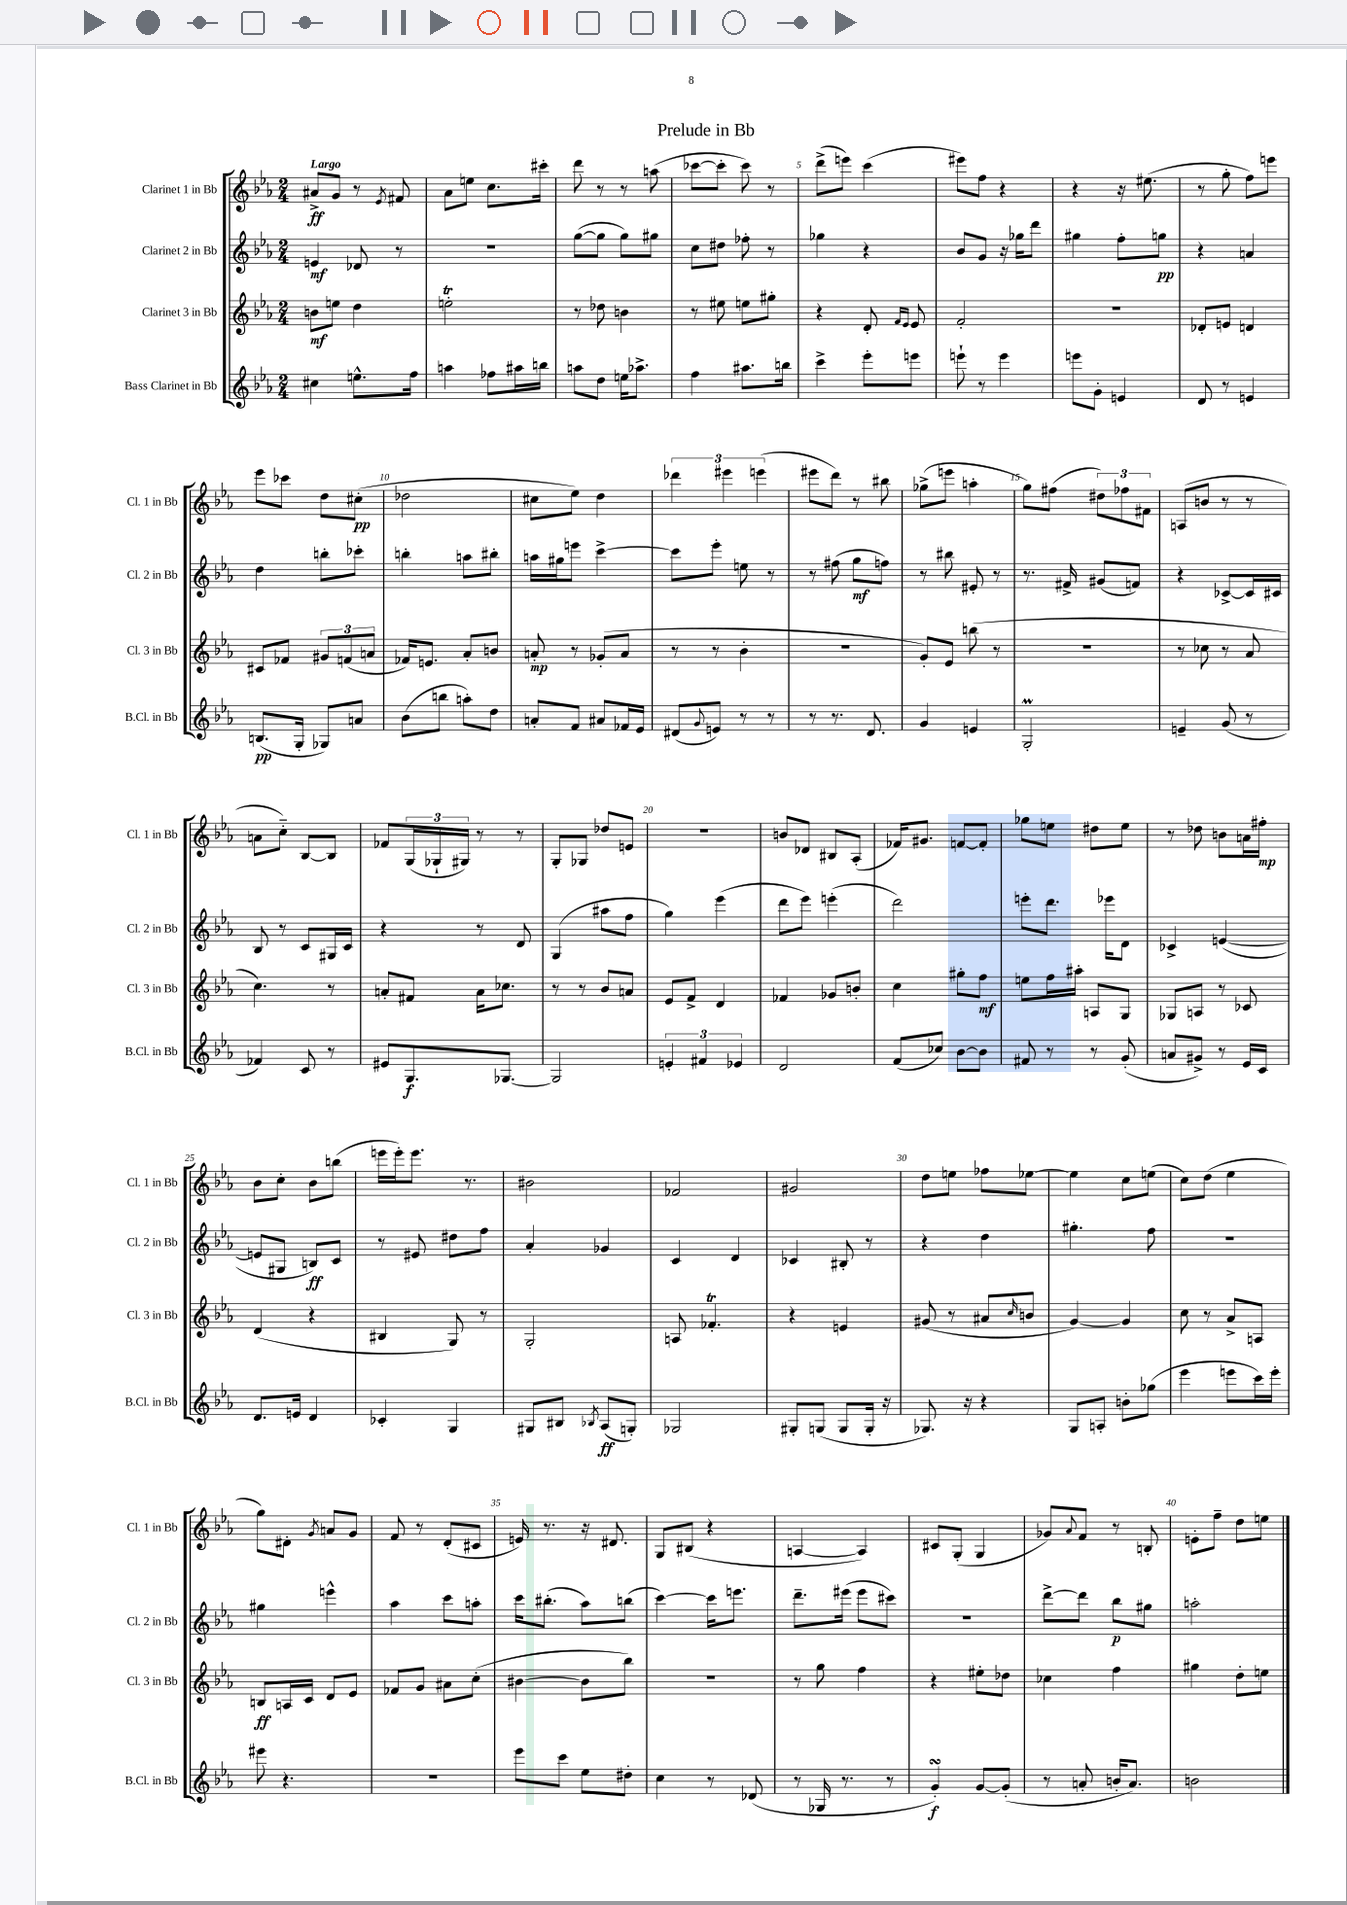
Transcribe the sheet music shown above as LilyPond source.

\header { title = "Prelude in Bb" }
<<
\new StaffGroup <<
\new Staff = "s0" \with { instrumentName = "Clarinet 1 in Bb" shortInstrumentName = "Cl. 1 in Bb" } {
    \clef treble \key ees \major \numericTimeSignature \time 2/4 \tempo "Largo"
    ais'8->\ff g'8 r8 \acciaccatura { ees'8 } fis'8 |
    aes'8 e''8 c''8. cis'''16-. |
    d'''8 r8 r8 a''8( |
    ces'''8~ ces'''8-. ces'''8) r8 |
    d'''8->( e'''8) c'''4( |
    eis'''8) f''8 r4 |
    r4 r16 eis''8.( |
    r8 g''8-. f''8) e'''8 |
    ees'''8 ces'''8 d''8 cis''8-.\pp( |
    des''2 |
    cis''8 ees''8) d''4 |
    \tuplet 3/2 { des'''4 eis'''4 e'''4( } |
    eis'''8 d'''8) r8 bis''8 |
    ges''8->( e'''8 a''4-. |
    g''8) fis''8( \tuplet 3/2 { dis''8) fes''8 fis'8 } |
    a8( b'8 r8 r8 |
    a'8 c''8-_) bes8~ bes8 |
    fes'8 \tuplet 3/2 { g16( ges16-! gis16) } r8 r8 |
    g8-. ges8 des''8 e'8 |
    r2 |
    b'8 des'8 bis8 aes8-.( |
    fes'16) gis'8. f'8~ f'8-. |
    ges''8 e''8 dis''8 e''8 |
    r8 des''8 b'8 a'16 fis''16-.\mp |
    bes'8 c''8-. bes'8 b''8( |
    e'''16 e'''16-.) e'''8. r8. |
    bis'2 |
    fes'2 |
    gis'2 |
    d''8 e''8 fes''8 ees''8~ |
    ees''4 c''8 e''8( |
    c''8) d''8( ees''4 |
    g''8) dis'8-. \acciaccatura { g'8 } a'8 g'8 |
    f'8 r8 d'8-.( cis'8 |
    e'16) r8. r16 dis'8. |
    g8 bis8( r4 |
    a4~ a4) |
    cis'8 g8-.( g4 |
    ges'8) \appoggiatura { aes'8 } f'8 r8 b8-. |
    e'8-. f''8-- d''8 e''8 \bar "|." |
}
\new Staff = "s1" \with { instrumentName = "Clarinet 2 in Bb" shortInstrumentName = "Cl. 2 in Bb" } {
    \clef treble \key ees \major \numericTimeSignature \time 2/4
    e'4\mf des'8 r8 |
    R2 |
    g''8~( g''8 g''8) gis''8 |
    c''8 dis''8 fes''8-. r8 |
    ges''4 r4 |
    bes'8 g'8 r16 ges''16 d'''8 |
    gis''4 f''8-. g''8\pp |
    r4 a'4 |
    d''4 b''8-. ces'''8-. |
    b''4-. a''8 bis''8-. |
    a''16 gis''16 e'''8 c'''4~-> |
    c'''8 ees'''8-. e''8 r8 |
    r8 fis''8( g''8\mf f''8) |
    r8 bis''8 eis'8-. r8 |
    r8. fis'16-> gis'8( f'8) |
    r4 ces'8~-> ces'16 cis'16 |
    bes8 r8 c'8 gis16 c'16 |
    r4 r8 d'8 |
    g4( ais''8 f''8 |
    g''4) ees'''4( |
    d'''8 ees'''8) e'''4-.( |
    d'''2) |
    e'''8-. d'''8. ees'''16 d'8 |
    ces'4-> e'4~( |
    e'8 gis8 b8\ff) c'8 |
    r8 eis'8 dis''8 f''8 |
    aes'4-. ges'4 |
    c'4 d'4 |
    ces'4 bis8-. r8 |
    r4 d''4 |
    gis''4.-. f''8 |
    R2 |
    gis''4 e'''4-^ |
    aes''4 c'''8 a''8-. |
    c'''16 bis''8.-.( aes''8) b''8( |
    c'''4~) c'''16 e'''8. |
    d'''8.-- eis'''16( eis'''8 cis'''8) |
    R2 |
    d'''8~-> d'''8 bes''8\p gis''8 |
    a''2-. \bar "|." |
}
\new Staff = "s2" \with { instrumentName = "Clarinet 3 in Bb" shortInstrumentName = "Cl. 3 in Bb" } {
    \clef treble \key ees \major \numericTimeSignature \time 2/4
    b'8\mf e''8 d''4 |
    e''2-.\trill |
    r8 des''8 b'4 |
    r8 eis''8 e''8 gis''8-. |
    r4 d'8-. \grace { f'16 ees'16 } ees'8 |
    f'2-. |
    r2 |
    des'8-. e'8 d'4 |
    cis'8 fes'8 \tuplet 3/2 { gis'8 f'8( a'8 } |
    fes'16) e'8. aes'8-. b'8 |
    a'8-.\mp r8 ges'8-.( a'8 |
    r8 r8 bes'4-. |
    r2 |
    g'8-.) ees'8 b''8( r8 |
    r2 |
    r8 ces''8 r8 aes'8 |
    c''4.) r8 |
    a'8-. fis'8 a'16 ces''8. |
    r8 r8 bes'8 a'8 |
    ees'8 f'8-> d'4 |
    fes'4 ges'8 b'8-. |
    c''4 gis''8-. f''8\mf |
    e''8 f''16 ais''16-. a8 g8 |
    ges8 a8 r8 ces'8 |
    d'4( r4 |
    bis4 g8) r8 |
    g2-. |
    a8 fes'4.-.\trill |
    r4 e'4 |
    gis'8( r8 ais'8 \grace { c''16 } b'8 |
    g'4~) g'4 |
    c''8 r8 aes'8-> a8 |
    b8\ff a16 c'16 d'8 ees'8 |
    fes'8 g'8 ais'8 c''8-.( |
    bis'4~ bis'8 bes''8) |
    R2 |
    r8 g''8 f''4 |
    r4 eis''8-. des''8 |
    ces''4 f''4 |
    gis''4 d''8-. e''8 \bar "|." |
}
\new Staff = "s3" \with { instrumentName = "Bass Clarinet in Bb" shortInstrumentName = "B.Cl. in Bb" } {
    \clef treble \key ees \major \numericTimeSignature \time 2/4
    cis''4 e''8.-^ f''16 |
    a''4 fes''8 ais''16 b''16 |
    a''8 d''8 e''16 aes''8.-> |
    f''4 ais''8. b''16 |
    c'''4-> ees'''8-. e'''8 |
    e'''8-! r8 e'''4 |
    e'''8 g'8-. e'4 |
    d'8 r8 e'4 |
    b8.\pp( g16-. ges8) a'8 |
    bes'8( b''8 a''8-.) d''8 |
    a'8-. f'8 ais'8 fes'16 ees'16 |
    dis'8( \appoggiatura { g'8 } e'8) r8 r8 |
    r8 r8. d'8. |
    g'4 e'4 |
    g2-.\prall |
    e'4-- g'8( r8 |
    fes'4) c'8 r8 |
    eis'8 g8.\f ges8.~ |
    ges2 |
    \tuplet 3/2 { e'4-. fis'4 ees'4 } |
    d'2 |
    f'8( ces''8) bes'8~ bes'8 |
    fis'8 r8 r8 g'8-.( |
    a'8 gis'8->) r8 ees'16 c'16 |
    d'8. e'16 d'4 |
    ces'4-. g4 |
    gis8 bis8 \acciaccatura { bes8 } aes8\ff( g8-.) |
    ges2 |
    gis8-. g8( g8 g16-. r16 |
    ges8.) r16 r4 |
    g8 a8-. b'8-. ges''8( |
    ees'''4 e'''8 c'''16) e'''16-. |
    eis'''8 r4. |
    R2 |
    ees'''8 c'''8 ees''8 dis''8-. |
    c''4 r8 des'8( |
    r8 ges16 r8. r8 |
    g'4-.\turn\f) g'8~ g'8-.( |
    r8 a'8-. b'16-. a'8.) |
    b'2 \bar "|." |
}
>>
>>
\layout { \context { \Score \override BarNumber.break-visibility = ##(#f #t #t) barNumberVisibility = #(every-nth-bar-number-visible 5) } }
